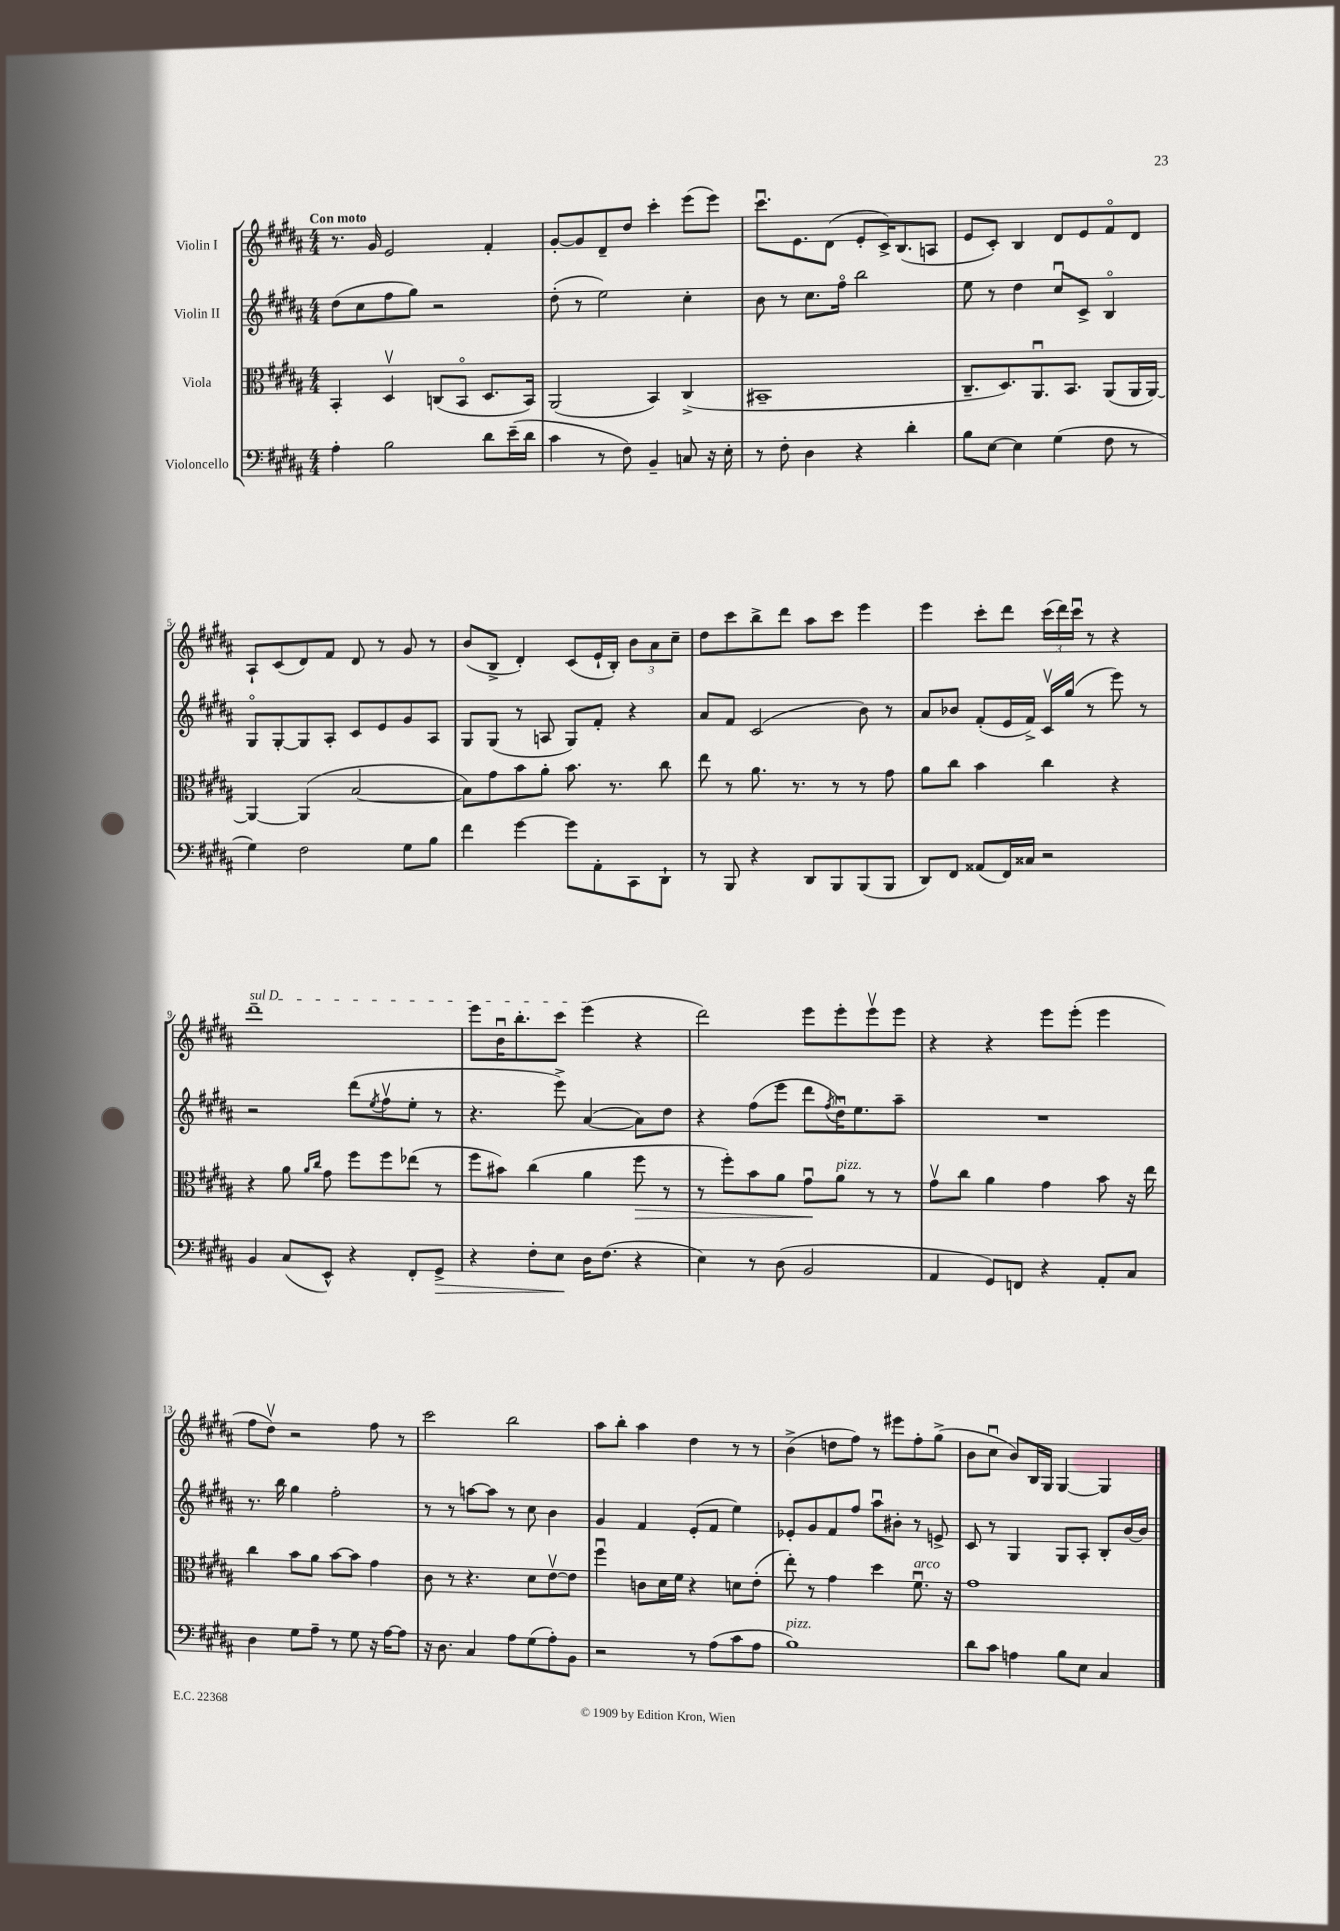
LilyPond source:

<<
\new StaffGroup <<
\new Staff = "s0" \with { instrumentName = "Violin I" } {
    \clef treble \key b \major \numericTimeSignature \time 4/4 \tempo "Con moto"
    r8. gis'16 e'2 fis'4-. |
    gis'8~-. gis'8 dis'8-- dis''8 cis'''4-. e'''8( e'''8) |
    cis'''8.\downbow e'8. dis'8( e'8-. cis'16->) b8.( a8 |
    e'8 cis'8-.) b4 dis'8 e'8 fis'8\flageolet dis'8 |
    ais8-! cis'8( dis'8) fis'8 dis'8 r8 gis'8 r8 |
    b'8( b8-> dis'4-.) cis'8( e'16-! b16-.) \tuplet 3/2 { b'8 ais'8 cis''8-- } |
    dis''8 cis'''8 b''8-> dis'''8 ais''8 cis'''8 e'''4 |
    e'''4 cis'''8-. dis'''8 \tuplet 3/2 { cis'''16( dis'''16) cis'''16\downbow } r8 r4 |
    \once \override TextSpanner.bound-details.left.text = \markup { \italic "sul D" } dis'''1--\startTextSpan |
    e'''8 b'16\downbow b''8.-. cis'''8 e'''4\stopTextSpan( r4 |
    dis'''2) e'''8 e'''8-. e'''8\upbow e'''8 |
    r4 r4 e'''8 e'''8-.( e'''4 |
    fis''8 dis''8\upbow) r2 fis''8 r8 |
    cis'''2 b''2 |
    ais''8 b''8-. ais''4 dis''4 r8 r8 |
    b'4->( d''8 fis''8) r8 eis'''8 fis''8-. gis''8->( |
    b'8 cis''8\downbow b'8) b16 gis16 gis4~ gis4 \bar "|." |
}
\new Staff = "s1" \with { instrumentName = "Violin II" } {
    \clef treble \key b \major \numericTimeSignature \time 4/4
    dis''8( cis''8 fis''8 gis''8) r2 |
    dis''8-.( r8 e''2) cis''4-. |
    b'8 r8 cis''8. fis''16\flageolet b''2 |
    e''8 r8 dis''4 cis''8\downbow cis'8-> b4\flageolet |
    gis8\flageolet gis8~-. gis8 ais8-. cis'8 e'8 gis'8 ais8 |
    gis8 gis8( r8 a8 gis8) fis'8-. r4 |
    ais'8 fis'8 cis'2( b'8) r8 |
    ais'8 bes'8 fis'8-.( e'16 fis'16->) cis'16\upbow gis''16( r8 e'''8) r8 |
    r2 dis'''8( \acciaccatura { e''8 } fis''8\upbow e''8-. r8 |
    r4. e'''8->) ais'4~( ais'8) dis''8 |
    r4 fis''8( e'''8 dis'''8 \acciaccatura { fis''8 } dis''16\downbow) e''8. ais''8-- |
    R1 |
    r8. b''16 gis''4 fis''2-. |
    r8 r8 a''8~ a''8 r8 cis''8 b'4 |
    gis'4 fis'4 e'8-.( fis'8 e''4) |
    ees'8-. gis'8 fis'8 fis''8 ais''8\downbow bis'8-. r8 e'8-> |
    cis'8 r8 gis4 gis8 ais8-. b8-. b'16~ b'16 \bar "|." |
}
\new Staff = "s2" \with { instrumentName = "Viola" } {
    \clef alto \key b \major \numericTimeSignature \time 4/4
    b,4-. dis4\upbow c8( b,8\flageolet dis8. b,16) |
    ais,2( b,4) cis4->( |
    bis,1-- |
    cis8.-- dis8.) ais,8.\downbow b,8. ais,8( ais,16 ais,16~) |
    ais,4~ ais,4( b2~ |
    b8) gis'8 b'8 ais'8-. b'8. r8. cis''8 |
    e''8 r8 ais'8. r8. r8 r8 gis'8 |
    ais'8 cis''8 b'4 cis''4 r4 |
    r4 ais'8 \grace { ais'16 cis''16 } gis'8 fis''8 fis''8 ees''8( r8 |
    fis''8 bis'8) cis''4( ais'4 fis''8\> r8 |
    r8 fis''8-.) b'8 ais'8 gis'8\downbow\! ais'8^\markup { \italic "pizz." } r8 r8 |
    gis'8\upbow cis''8 ais'4 gis'4 b'8 r16 e''16 |
    cis''4 b'8 ais'8 b'8~ b'8 gis'4 |
    cis'8 r8 r4. dis'8 e'8~\upbow e'8 |
    fis''4\downbow c'8 dis'16 fis'16 r4 d'8 e'8-.( |
    e''8-.) r8 gis'4 dis''4 fis'8.\downbow^\markup { \italic "arco" } r16 |
    gis'1 \bar "|." |
}
\new Staff = "s3" \with { instrumentName = "Violoncello" } {
    \clef bass \key b \major \numericTimeSignature \time 4/4
    ais4-. b2 dis'8 e'16--( dis'16 |
    cis'4 r8 fis8) b,4-- c8 r16 e16-. |
    r8 fis8-. dis4 r4 dis'4-. |
    b8 e8~ e4 gis4( fis8 r8 |
    gis4) fis2 gis8 b8 |
    fis'4 gis'4~ gis'8 ais,8-. cis,8 dis,8-! |
    r8 b,,8 r4 dis,8 b,,8 b,,8( b,,8 |
    dis,8) fis,8 aisis,8( fis,16) cisis16 r2 |
    b,4 cis8( e,8-^) r4 fis,8-. gis,8->\> |
    r4 fis8-. e8\! dis16 fis8.( r4 |
    e4) r8 dis8( b,2 |
    ais,4 gis,8) f,8 r4 ais,8-. cis8 |
    dis4 gis8 ais8-- r8 gis8 r16 ais16~ ais8 |
    r16 dis8. cis4 ais8 gis8( ais8-.) b,8 |
    r2 r8 ais8( cis'8 ais8 |
    b1^\markup { \italic "pizz." }) |
    dis'8 cis'8 a4 b8 e8 cis4 \bar "|." |
}
>>
>>
